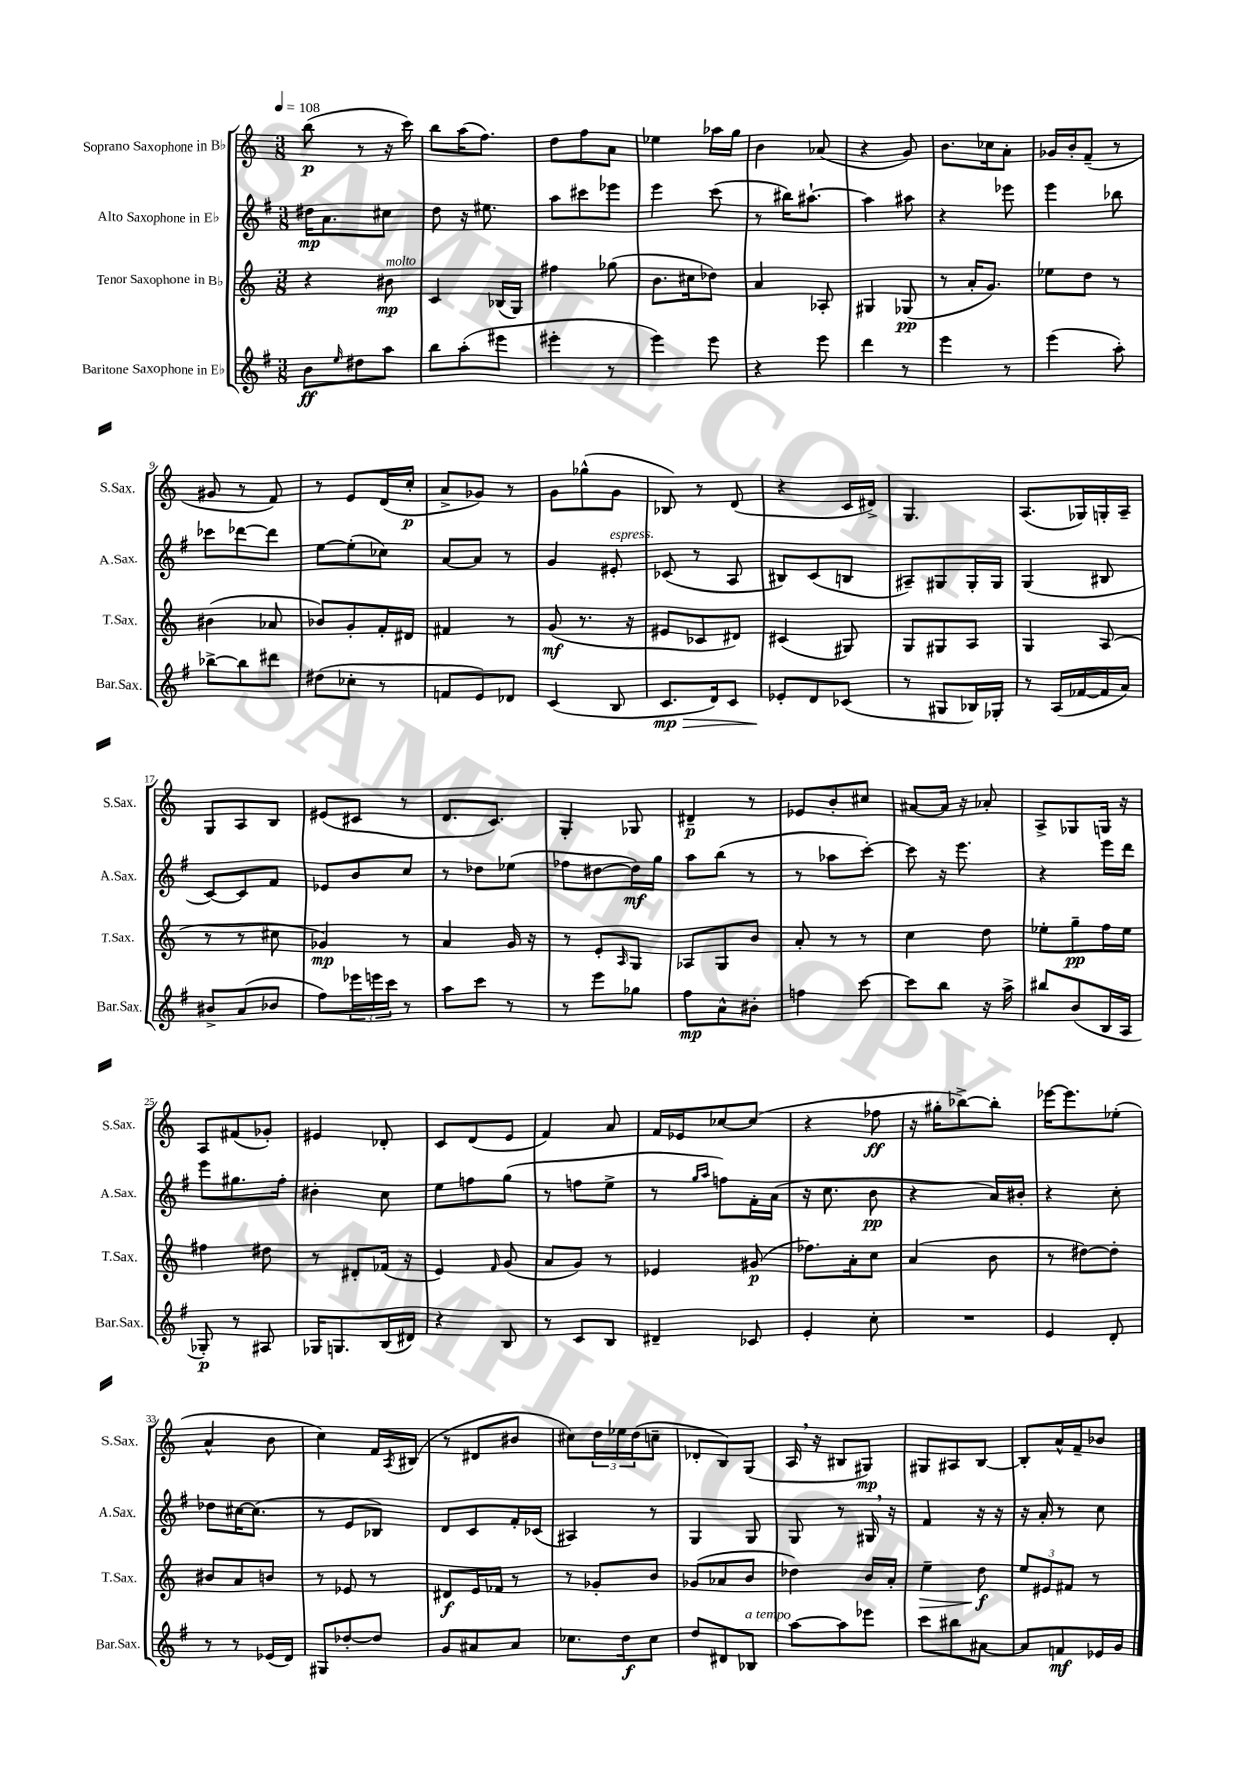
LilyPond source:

<<
\new StaffGroup <<
\new Staff = "s0" \with { instrumentName = "Soprano Saxophone in Bb" shortInstrumentName = "S.Sax." } {
    \clef treble \key c \major \numericTimeSignature \time 3/8 \tempo 4 = 108
    b''8\p( r8 r16 c'''16) |
    b''8 a''16( f''8.) |
    d''8 f''8 a'8 |
    ees''4 aes''16 g''16 |
    b'4 aes'8( |
    r4 g'8) |
    b'8. ces''16 a'8-. |
    ges'16 b'16-. f'8--( r8 |
    gis'8 r8 f'8) |
    r8 e'8 d'16( c''16-.\p |
    a'8-> ges'8) r8 |
    g'8 ges''8-^( g'8 |
    bes8) r8 d'8( |
    r4 c'16 dis'16->) |
    g4. |
    a8.( ges16) g16-. a16-- |
    g8 a8 b8 |
    eis'8( cis'8 r8 |
    d'8. c'8.) |
    g4-. ges8 |
    dis'4--\p r8 |
    ees'8 b'8-. cis''8 |
    ais'8~ ais'16 r16 aes'8-. |
    a8-> ges8 g16 r16 |
    a8 fis'8( ges'8-.) |
    eis'4 des'8-. |
    c'8 d'8( e'8 |
    f'4) a'8 |
    f'16 ees'16 ces''8~ ces''8( |
    r4 fes''8\ff |
    r16 gis''16-. bes''8~->) bes''8-. |
    ees'''16~ ees'''8. ees''8-.( |
    a'4-^ b'8 |
    c''4) f'16 \acciaccatura { a8 } bis16( |
    r8 dis'8 bis'8 |
    cis''8) \tuplet 3/2 { d''16 ees''16 d''16( } c''8-- |
    des'8-. b8) g8( |
    a16 \breathe r16 bis8 gis8\mp) |
    gis8 ais8 b8~ |
    b8-. a'16-^ f'16-- bes'8 \bar "|." |
}
\new Staff = "s1" \with { instrumentName = "Alto Saxophone in Eb" shortInstrumentName = "A.Sax." } {
    \clef treble \key g \major \numericTimeSignature \time 3/8
    dis''16\mp a'8. cis''8 |
    d''8 r16 eis''8. |
    a''8 cis'''8 ees'''8 |
    e'''4 c'''8( |
    r8 bis''16) ais''8.~-! |
    ais''4 ais''8 |
    r4 ees'''8 |
    e'''4 bes''8 |
    ces'''8 des'''8~ des'''8 |
    e''8~ e''8-.( ces''8) |
    a'8~ a'8 r8 |
    g'4 eis'8-.^\markup { \italic "espress." } |
    ces'8( r8 a8 |
    bis8) c'8( b8 |
    ais8--) gis8 gis16-. gis16 |
    g4( bis8 |
    c'8~) c'8 fis'8 |
    ees'8 b'8 c''8 |
    r8 des''8 ees''8( |
    fes''8 dis''8~ dis''16\mf) g''16 |
    a''8 b''8( r8 |
    r8 aes''8 c'''8~-.) |
    c'''8 r16 e'''8. |
    r4 e'''16 d'''16 |
    e'''8 gis''8. fis''16-. |
    bis'4-. c''8 |
    e''8 f''8 g''8( |
    r8 f''8 e''8-> |
    r8 \grace { g''16 a''16 } f''8) fis'16-. a'16( |
    r16 c''8. b'8\pp |
    r4 a'16) bis'16-. |
    r4 c''8-. |
    des''8 cis''16~ cis''8.( |
    r8 e'8 bes8) |
    d'8 c'8 fis'16-. ces'16( |
    ais4) r8 |
    g4 g8 |
    g8 r8 gis16 \breathe r16 |
    fis'4 r16 r16 |
    r16 a'16-. r8 c''8 \bar "|." |
}
\new Staff = "s2" \with { instrumentName = "Tenor Saxophone in Bb" shortInstrumentName = "T.Sax." } {
    \clef treble \key c \major \numericTimeSignature \time 3/8
    r4 bis'8\mp^\markup { \italic "molto" } |
    c'4 bes16( g16) |
    fis''4 ges''8( |
    b'8. cis''16 des''8) |
    a'4 aes8-. |
    gis4 ges8\pp( |
    r8 a'16-. g'8.) |
    ees''8 d''8 r8 |
    bis'4( aes'8 |
    bes'8) g'8-. f'16-. dis'16 |
    fis'4 r8 |
    g'8\mf( r8. r16 |
    eis'8 ces'8 dis'8) |
    cis'4( gis8) |
    g8 gis8 a8 |
    g4 a8( |
    r8 r8 cis''8 |
    ges'4\mp) r8 |
    a'4 g'16 r16 |
    r8 e'8-. \grace { a16 } g8 |
    aes8 g8 b'8 |
    a'8-. r8 r8 |
    c''4 d''8 |
    ees''8-. g''8--\pp f''16 ees''16 |
    fis''4 dis''8 |
    r8 dis'8-. fes'16( r16 |
    e'4) \grace { f'16 } g'8( |
    a'8 g'8) r8 |
    ees'4 gis'8\p( |
    fes''8.) a'16-. c''8 |
    a'4( b'8 |
    r8 dis''8~) dis''8-. |
    bis'8 a'8 b'8 |
    r8 ees'8 r8 |
    dis'8\f e'16 fes'16 r8 |
    r8 ges'8-. b'8 |
    ges'8( aes'8 b'8 |
    des''4) b'16 a'16-. |
    e''4--\> d''8\f\! |
    \tuplet 3/2 { e''8 eis'8 fis'8 } r8 \bar "|." |
}
\new Staff = "s3" \with { instrumentName = "Baritone Saxophone in Eb" shortInstrumentName = "Bar.Sax." } {
    \clef treble \key g \major \numericTimeSignature \time 3/8
    b'8\ff \grace { e''16 } dis''8 a''8 |
    b''8 a''8-.( eis'''8 |
    eis'''4-. r8 |
    e'''4) e'''8 |
    r4 e'''8 |
    d'''4 r8 |
    e'''4 r8 |
    e'''4( a''8-.) |
    bes''8~-> bes''8 dis'''8 |
    dis''8( ces''8-. r8 |
    f'8 e'8) des'8 |
    c'4( b8 |
    c'8.\mp\> d'16) c'8 |
    ees'8-.\! d'8 ces'8( |
    r8 gis8 bes16) ges16-. |
    r8 a16( fes'16~ fes'16 a'16) |
    bis'8-> a'8( bes'8 |
    fis''8) \tuplet 3/2 { ees'''16 e'''16 c'''16 } r8 |
    a''8 c'''8 r8 |
    r8 e'''8 ges''8 |
    fis''8\mp a'8-^ bis'8-. |
    f''4 c'''8~ |
    c'''8 b''8 r16 a''16-> |
    bis''8 b'8( b16 a16 |
    ges8-.\p) r8 ais8 |
    ges16 g8. b16( dis'16) |
    r4 b8 |
    r8 c'8 b8 |
    dis'4-- ces'8 |
    e'4-. c''8-. |
    R4. |
    e'4 d'8-. |
    r8 r8 ees'16( d'16) |
    gis8 des''8~-. des''8 |
    g'8 ais'8 ais'8 |
    ces''8. d''16\f ces''8 |
    d''8 dis'8 bes8^\markup { \italic "a tempo" } |
    a''8~ a''8 ees'''8 |
    c'''8 bis''8 ais'8~ |
    ais'8 f'8\mf ees'16 g'16 \bar "|." |
}
>>
>>
